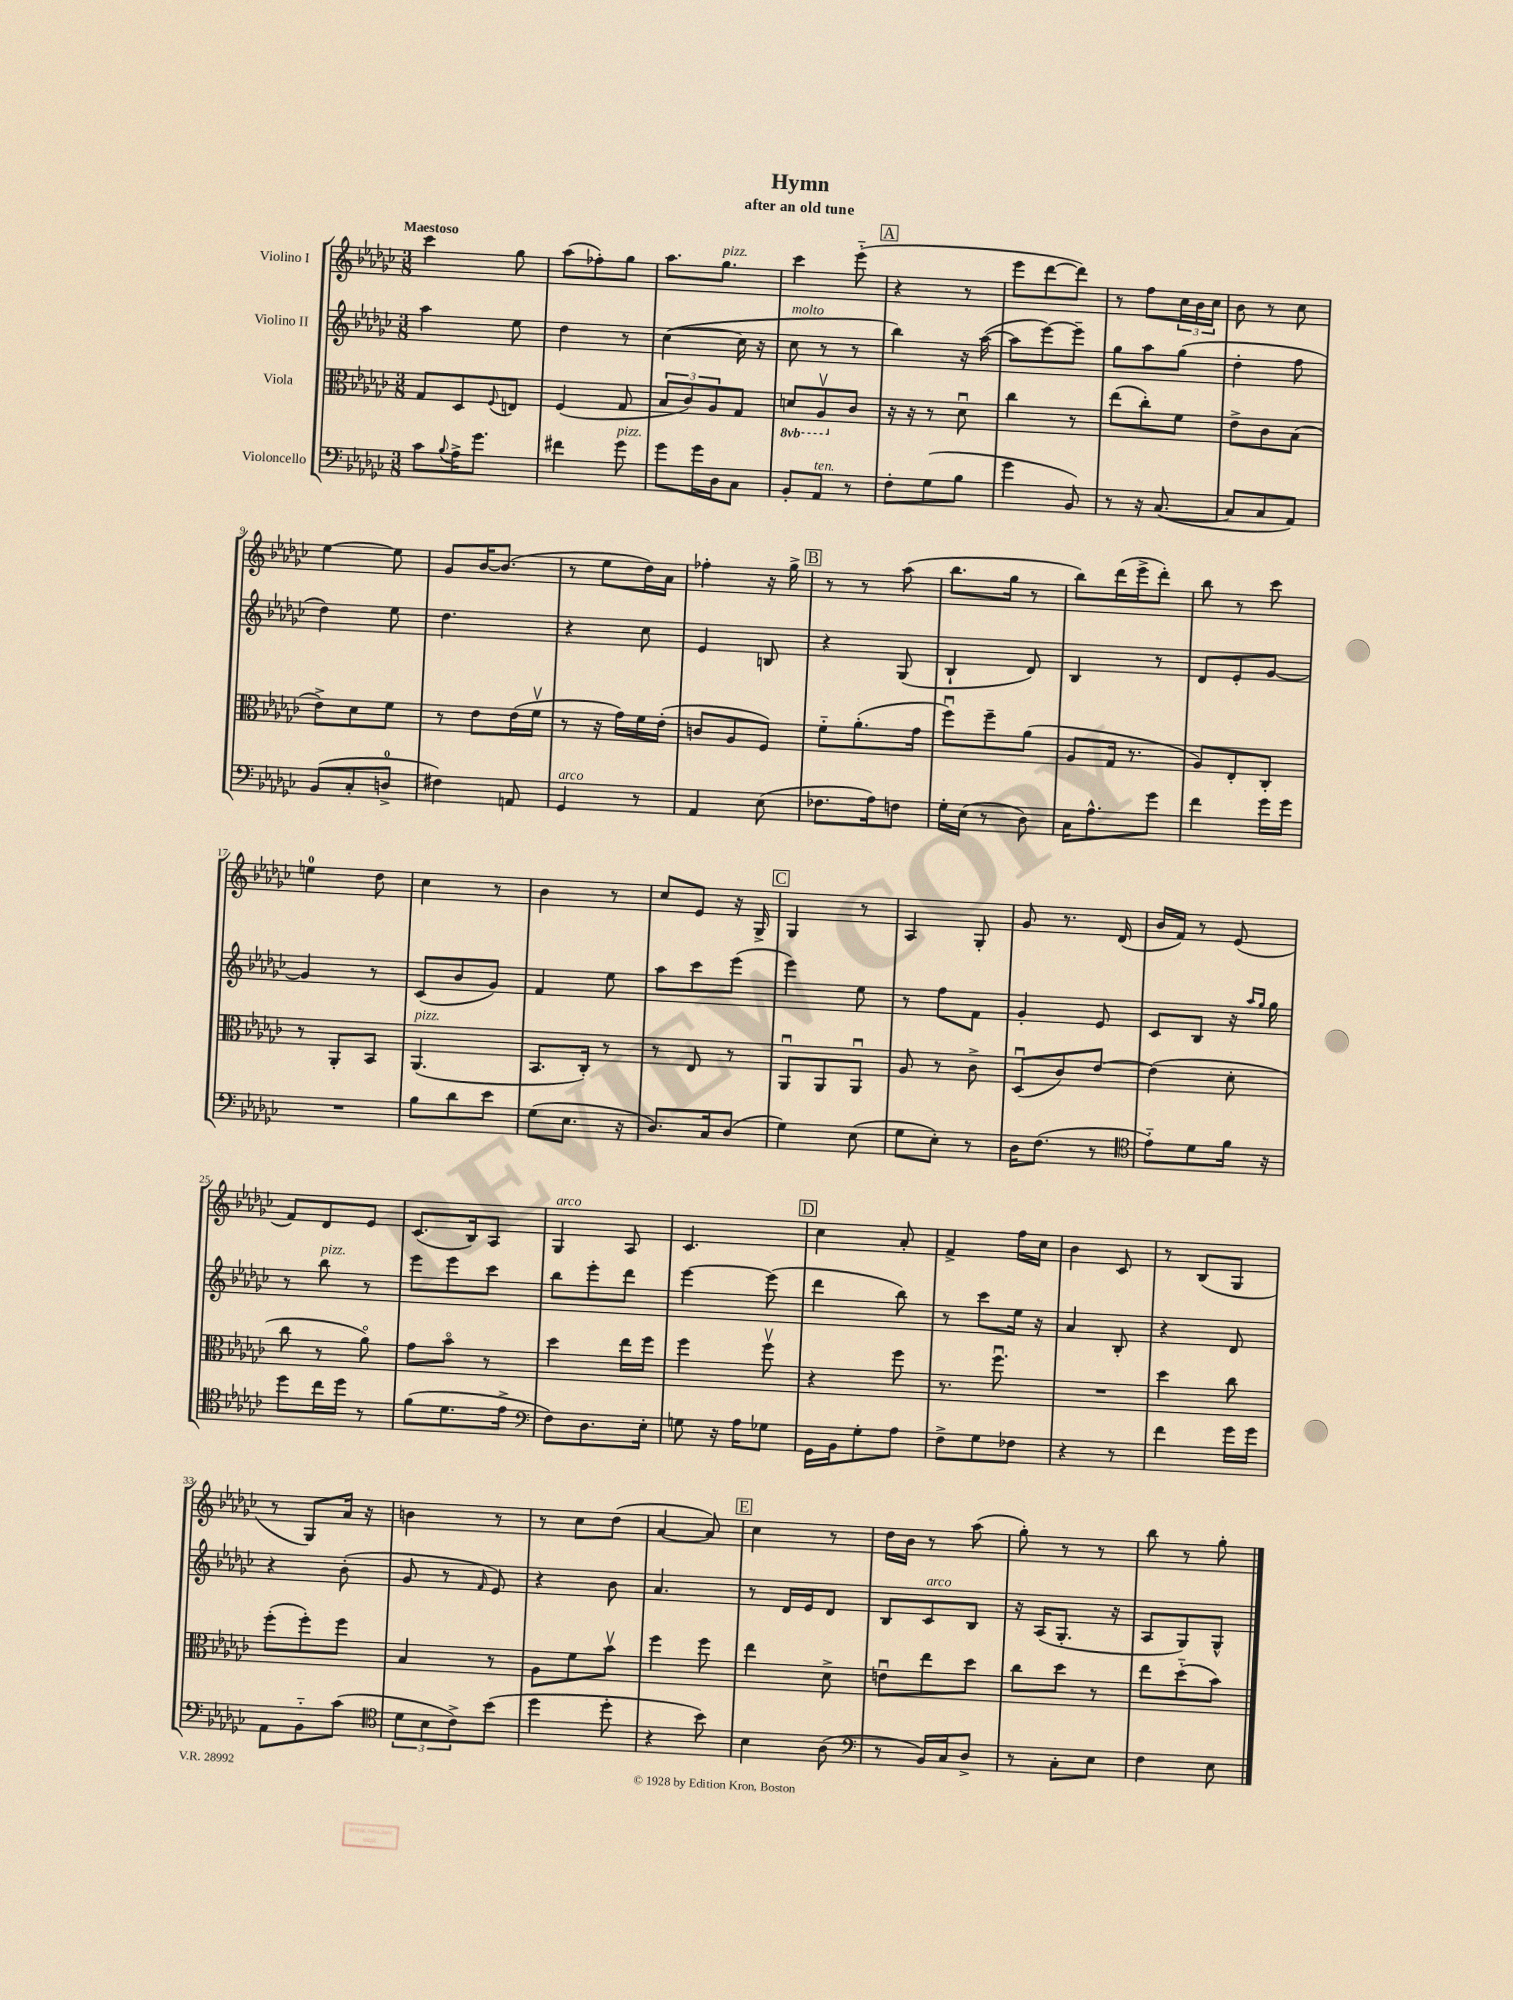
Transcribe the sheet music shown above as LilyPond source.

\header { title = "Hymn" subtitle = "after an old tune" }
<<
\new StaffGroup <<
\new Staff = "s0" \with { instrumentName = "Violino I" } {
    \clef treble \key ges \major \numericTimeSignature \time 3/8 \tempo "Maestoso"
    ces'''4 ges''8 |
    aes''8( fes''8-.) ges''8 |
    aes''8. ges''8.^\markup { \italic "pizz." } |
    ces'''4 ees'''8-_( |
    \mark \markup { \box "A" } r4 r8 |
    ees'''8 des'''8~ des'''8) |
    r8 f''8 \tuplet 3/2 { ces''16 bes'16 ces''16 } |
    bes'8 r8 ces''8 |
    ees''4~ ees''8 |
    ges'8 bes'16~ bes'8.( |
    r8 ees''8 des''16) aes'16 |
    fes''4-. r16 ges''16-> |
    \mark \markup { \box "B" } r8 r8 aes''8( |
    bes''8. ges''16 r8 |
    bes''8) des'''16( ees'''16-> des'''8-.) |
    bes''8 r8 ces'''8 |
    e''4-0 des''8 |
    ces''4 r8 |
    bes'4 r8 |
    ces''8 ees'8 r16 ges16-> |
    \mark \markup { \box "C" } ges4 r8 |
    aes4 ges8-. |
    ges'8 r8. des'16( |
    bes'16 f'16) r8 ees'8( |
    f'8) des'8 ees'8 |
    ces'8.( bes16) aes8 |
    ges4^\markup { \italic "arco" } aes8 |
    ces'4. |
    \mark \markup { \box "D" } ces''4 aes'8-. |
    f'4-> f''16 ces''16 |
    bes'4 ces'8 |
    r8 bes8( ges8 |
    r8 ges8) aes'16 r16 |
    b'4 r8 |
    r8 ces''8 des''8( |
    aes'4~ aes'8) |
    \mark \markup { \box "E" } ces''4 r8 |
    des''16 bes'16 r8 aes''8( |
    ges''8-.) r8 r8 |
    bes''8 r8 ges''8-. \bar "|." |
}
\new Staff = "s1" \with { instrumentName = "Violino II" } {
    \clef treble \key ges \major \numericTimeSignature \time 3/8
    aes''4 ees''8 |
    des''4 r8 |
    ces''4~( ces''16 r16 |
    ces''8^\markup { \italic "molto" } r8 r8 |
    \mark \markup { \box "A" } bes''4) r16 aes''16~( |
    aes''8 ees'''8~) ees'''8-- |
    ges''8 aes''8 ges''8( |
    des''4-. f''8 |
    des''4) ees''8 |
    des''4. |
    r4 ces''8 |
    ees'4 b8 |
    \mark \markup { \box "B" } r4 ges8( |
    bes4-! des'8) |
    bes4 r8 |
    des'8 ees'8-. ges'8~ |
    ges'4 r8 |
    ces'8( bes'8 ges'8) |
    f'4 ees''8 |
    aes''8 ces'''8 ees'''8( |
    \mark \markup { \box "C" } ees'''4) ees''8 |
    r8 f''8 f'8 |
    ges'4-. ees'8 |
    ces'8 bes8 r16 \grace { aes''16 ges''16 } ges''16 |
    r8 bes''8^\markup { \italic "pizz." } r8 |
    ees'''8 ees'''8 ces'''8 |
    bes''8 ees'''8-. des'''8 |
    ees'''4~ ees'''8( |
    \mark \markup { \box "D" } des'''4 bes''8) |
    r8 ces'''8 ees''16 r16 |
    aes'4 bes8-. |
    r4 des'8 |
    r4 bes'8-.( |
    ges'8 r8 \grace { f'16 } ees'8) |
    r4 bes'8 |
    aes'4. |
    \mark \markup { \box "E" } r8 des'16 ees'16 des'8 |
    bes8 ces'8^\markup { \italic "arco" } bes8 |
    r16 aes16( ges8.-. r16 |
    aes8 ges8) ges8-^ \bar "|." |
}
\new Staff = "s2" \with { instrumentName = "Viola" } {
    \clef alto \key ges \major \numericTimeSignature \time 3/8 \set Staff.ottavationMarkups = #ottavation-simple-ordinals
    ges8 des8 \appoggiatura { f8 } e8 |
    f4( ges8 |
    \tuplet 3/2 { bes8 ces'8) aes8 } ges8 |
    \ottava #-1 d8 aes,8\upbow \ottava #0 ces'8 |
    \mark \markup { \box "A" } r16 r16 r8 des'8\downbow |
    ces''4 r8 |
    ees''8( ces''8-.) f'8 |
    ees'8-> ces'8 bes8( |
    ees'8->) des'8 f'8 |
    r8 ees'8 ees'16( f'16\upbow |
    r8 r16 ges'16) f'16 ees'16-.( |
    c'8 aes8 f8) |
    \mark \markup { \box "B" } f'8-_ aes'8.-.( ges'16 |
    f''8\downbow) f''8-- aes'8( |
    aes8 ges16 r8. |
    aes8) ees8-. ces8-. |
    r8 aes,8-. bes,8 |
    aes,4.^\markup { \italic "pizz." }( |
    bes,8. ces16-.) r8 |
    r8 ees8 r8 |
    \mark \markup { \box "C" } aes,8\downbow aes,8 aes,8\downbow |
    aes8 r8 ces'8-> |
    des8\downbow( ces'8) ees'8~ |
    ees'4( des'8-. |
    ces''8 r8 aes'8\flageolet) |
    ges'8 bes'8\flageolet r8 |
    des''4 ees''16 f''16 |
    f''4 f''8\upbow |
    \mark \markup { \box "D" } r4 f''8 |
    r8. f''8.\downbow |
    R4. |
    des''4 ces''8 |
    f''8-.( f''8-.) f''8 |
    bes4 r8 |
    aes8 f'8 bes'8\upbow |
    f''4 f''8 |
    \mark \markup { \box "E" } ees''4 des'8-> |
    e'8\downbow ees''8 des''8 |
    ces''8 des''8 r8 |
    ees''8 des''8-_( bes'8) \bar "|." |
}
\new Staff = "s3" \with { instrumentName = "Violoncello" } {
    \clef bass \key ges \major \numericTimeSignature \time 3/8
    ces'8 \appoggiatura { bes8 } aes16-> ges'8. |
    fis'4 ges'8^\markup { \italic "pizz." } |
    ges'8 ges'16 des16 ces8 |
    bes,8-. aes,8^\markup { \italic "ten." } r8 |
    \mark \markup { \box "A" } f8-. ges8( bes8 |
    ges'4 bes,8) |
    r8 r16 ces8.~( |
    ces8 ces8 aes,8) |
    bes,8( ces8-. d8-0-> |
    fis4) a,8 |
    ges,4^\markup { \italic "arco" } r8 |
    aes,4 ees8( |
    \mark \markup { \box "B" } fes8. aes16) f8 |
    ges16-. ees16( r8 des8) |
    ces16 aes8.-^ ges'8 |
    f'4 ges'16 ges'16 |
    R4. |
    bes8 des'8 ees'8 |
    ges8( ees8. r16 |
    des8.) ces16 des8( |
    \mark \markup { \box "C" } ges4) ees8( |
    ges8 ees8-.) r8 |
    des16 f8.( r8 |
    \clef tenor ees'8-_) des'8 f'16 r16 |
    des''8 ces''16 des''16 r8 |
    f'8( des'8. ees'16-> |
    \clef bass f8) des8. ees16-. |
    g8 r16 aes16 ges8 |
    \mark \markup { \box "D" } ges,16 bes,16 ges8-. aes8 |
    f8-> ges8 fes8 |
    r4 r8 |
    f'4 ges'16 ges'16 |
    aes,8 bes,8-_ ces'8( |
    \clef tenor \tuplet 3/2 { des'8 bes8 ces'8->) } bes'8( |
    des''4 des''8-. |
    r4 bes'8) |
    \mark \markup { \box "E" } bes4 aes8( |
    \clef bass r8 bes,16) ces16 des8-> |
    r8 ces8-. ees8 |
    f4 ees8 \bar "|." |
}
>>
>>
